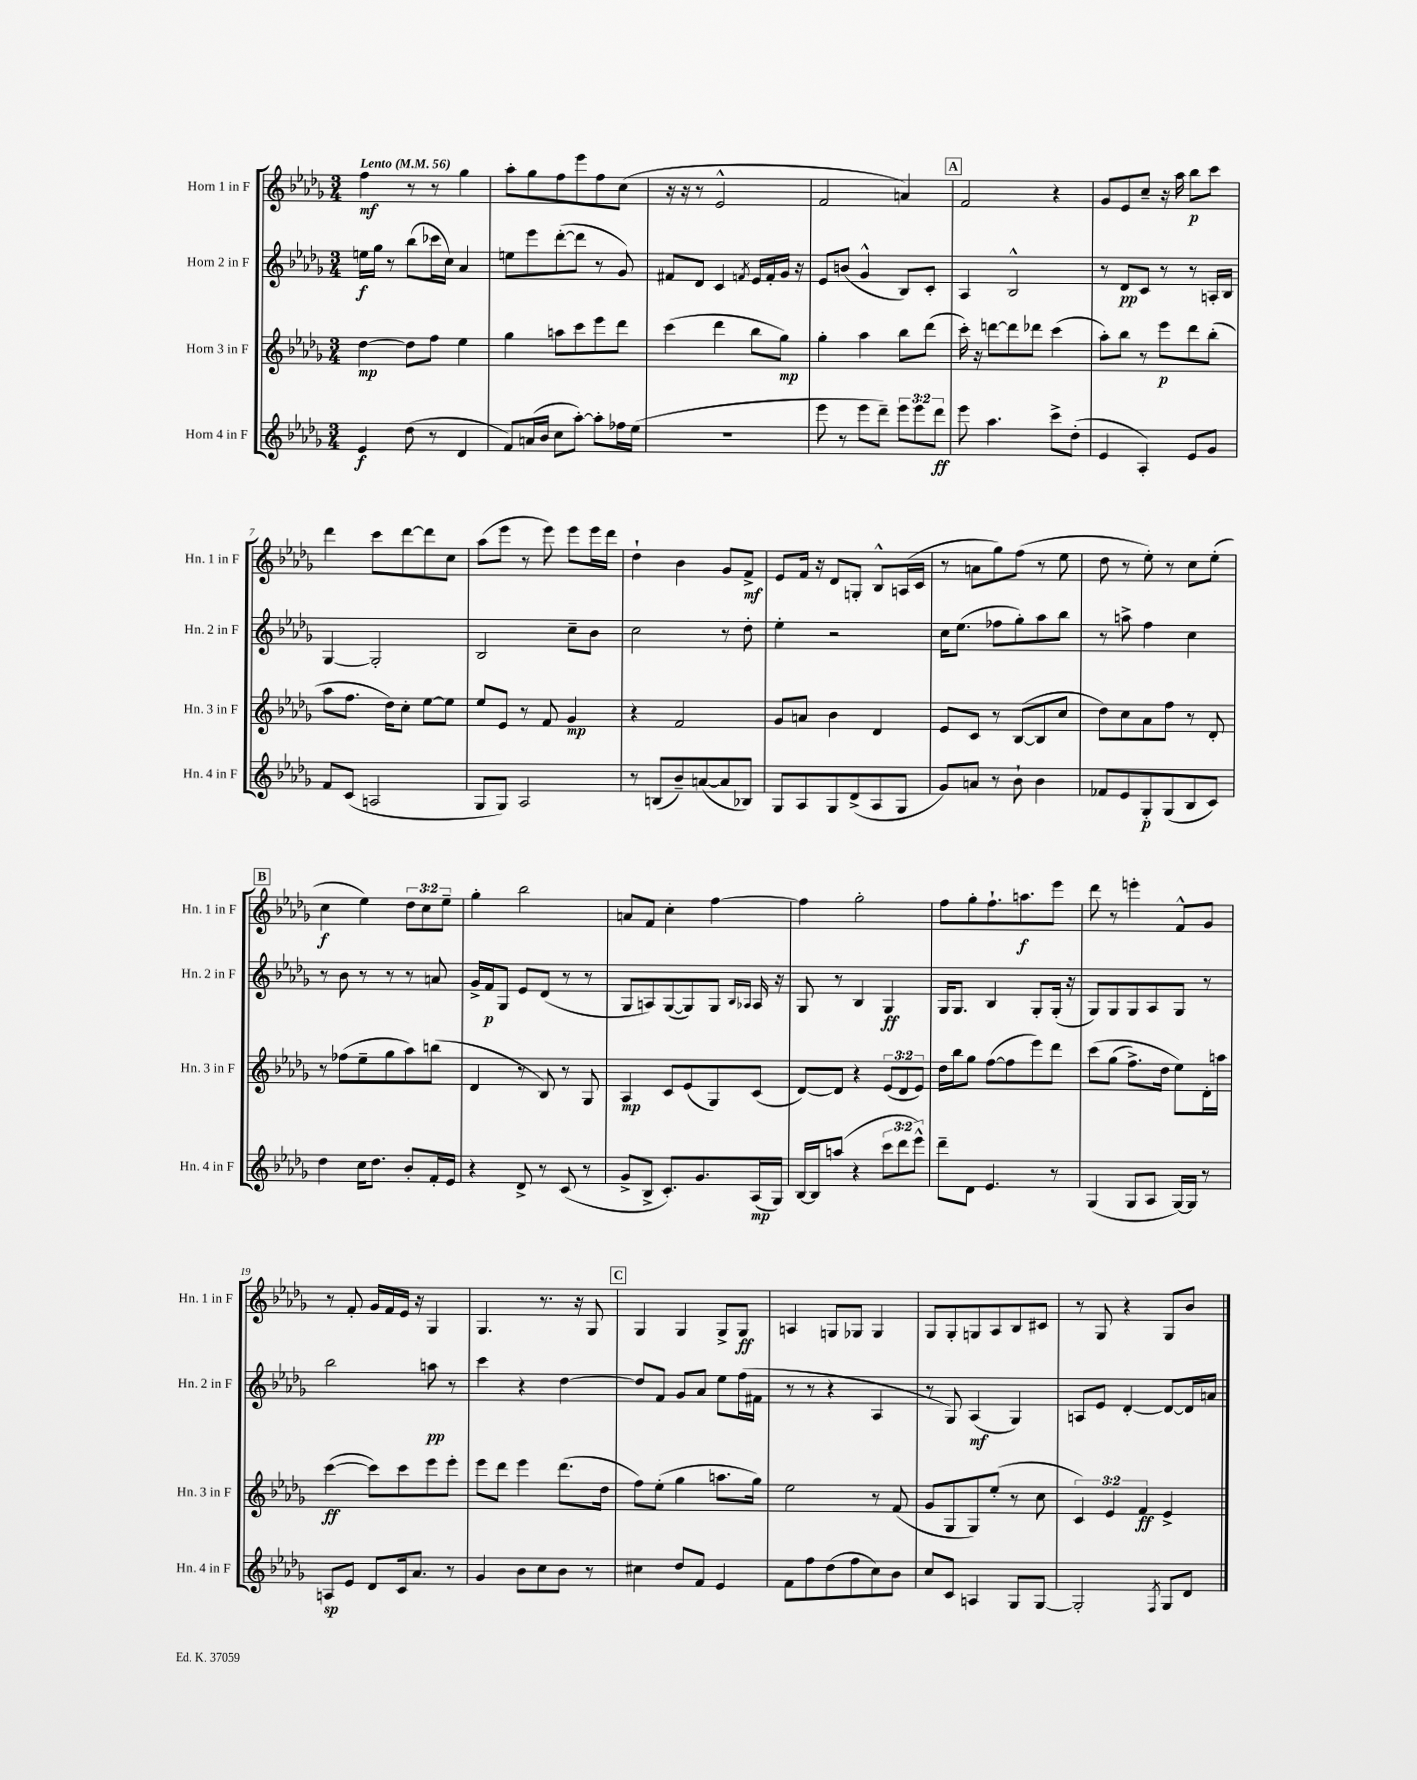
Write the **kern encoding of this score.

**kern	**dynam	**kern	**dynam	**kern	**dynam	**kern	**dynam
*part4	*part4	*part3	*part3	*part2	*part2	*part1	*part1
*staff4	*staff4	*staff3	*staff3	*staff2	*staff2	*staff1	*staff1
*I"Horn 4 in F	*	*I"Horn 3 in F	*	*I"Horn 2 in F	*	*I"Horn 1 in F	*
*I'Hn. 4 in F	*	*I'Hn. 3 in F	*	*I'Hn. 2 in F	*	*I'Hn. 1 in F	*
*clefG2	*	*clefG2	*	*clefG2	*	*clefG2	*
*k[b-e-a-d-g-]	*	*k[b-e-a-d-g-]	*	*k[b-e-a-d-g-]	*	*k[b-e-a-d-g-]	*
*M3/4	*	*M3/4	*	*M3/4	*	*M3/4	*
*MM56	*	*MM56	*	*MM56	*	*MM56	*
=1	=1	=1	=1	=1	=1	=1	=1
!	!	!	!	!	!	!LO:TX:a:B:t=Lento	!
4e-/	f	[4dd-\	mp	16een\LL	f	4ff\	mf
.	.	.	.	16gg-\JJ	.	.	.
.	.	.	.	8r	.	.	.
(8dd-\	.	8dd-\L]	.	(8bb-\L	.	8r	.
8r	.	8ff\J	.	16ccc-X\L	.	8r	.
.	.	.	.	16cc\JJ)	.	.	.
4d-/	.	4ee-\	.	4a-/	.	4gg-\	.
=2	=2	=2	=2	=2	=2	=2	=2
8f/L)	.	4gg-\	.	8een\L	.	8aa-'\L	.
(16an/L	.	.	.	8eee-\	.	8gg-\	.
16b-/JJ	.	.	.	.	.	.	.
8cc\L	.	8aan\L	.	([8ddd-'\	.	8ff\	.
[8aa-'\J)	.	8ccc\	.	8ddd-\J]	.	8eee-\	.
8aa-'\L]	.	8eee-\	.	8r	.	8ff\	.
16ff-X\L	.	8ddd-\J	.	8g-/)	.	(8cc\J	.
(16ee-\JJ	.	.	.	.	.	.	.
=3	=3	=3	=3	=3	=3	=3	=3
2.r	.	(4ccc\	.	8f#X/L	.	16r	.
.	.	.	.	.	.	16r	.
.	.	.	.	8d-/J	.	8r	.
.	.	4ddd-\	.	4c/	.	2e-^^/	.
.	.	.	.	8qfn/	.	.	.
.	.	8bb-\L	.	16e-/LL	.	.	.
.	.	.	.	16f'/	.	.	.
.	.	8gg-\J)	mp	16g-/JJ	.	.	.
.	.	.	.	16r	.	.	.
=4	=4	=4	=4	=4	=4	=4	=4
8eee-\	.	4gg-'\	.	8e-/L	.	2f/	.
8r	.	.	.	(8bn/J	.	.	.
8eee-\L	.	4aa-\	.	4g-^^/	.	.	.
8ddd-~\J)	.	.	.	.	.	.	.
12eee-\L	.	8bb-\L	.	8B-/L)	.	4an/)	.
12eee-\	.	.	.	.	.	.	.
.	.	(8ddd-\J	.	8c'/J	.	.	.
12ddd-\J	ff	.	.	.	.	.	.
!!LO:REH:place=s1:t=A
=5	=5	=5	=5	=5	=5	=5	=5
8eee-\	.	16ccc'\)	.	4A-/	.	2f/	.
.	.	16r	.	.	.	.	.
4.aa-\	.	[8dddn\L	.	.	.	.	.
.	.	8ddd\]	.	2B-^^/	.	.	.
.	.	8ddd-X\J	.	.	.	.	.
8ccc^\L	.	(4ccc\	.	.	.	4r	.
(8dd-'\J	.	.	.	.	.	.	.
=6	=6	=6	=6	=6	=6	=6	=6
4e-/	.	8aa-'\L)	.	8r	.	8g-/L	.
.	.	8bb-\J	.	8d-/L	pp	8e-/	.
4A-'/)	.	8r	.	8c/J	.	8cc~/J	.
.	.	8eee-\L	p	8r	.	16r	.
.	.	.	.	.	.	16aa-\	.
8e-/L	.	8ddd-\	.	8r	.	8bb-\L	p
8g-/J	.	(8bb-'\J	.	16An'/LL	.	8ccc\J	.
.	.	.	.	16B-/JJ	.	.	.
!!LO:LB:g=z
=7	=7	=7	=7	=7	=7	=7	=7
8f/L	.	8aa-\L	.	[4G-/	.	4ddd-\	.
(8c/J	.	8.ff\J	.	.	.	.	.
2An/	.	.	.	2G-'/]	.	8ccc\L	.
.	.	16dd-\KL)	.	.	.	.	.
.	.	8cc'\J	.	.	.	[8ddd-\	.
.	.	[8ee-\L	.	.	.	8ddd-\]	.
.	.	8ee-\J]	.	.	.	8cc\J	.
=8	=8	=8	=8	=8	=8	=8	=8
8G-/L	.	8ee-/L	.	2B-/	.	(8aa-\L	.
8G-/J)	.	8e-/J	.	.	.	8eee-\J	.
2A-/	.	8r	.	.	.	8r	.
.	.	8f/	.	.	.	8eee-\)	.
.	.	4g-/	mp	8cc~\L	.	8eee-\L	.
.	.	.	.	8b-\J	.	16eee-\L	.
.	.	.	.	.	.	16ddd-\JJ	.
=9	=9	=9	=9	=9	=9	=9	=9
8r	.	4r	.	2cc\	.	4dd-`\	.
(8Bn/L	.	.	.	.	.	.	.
8b-~/)	.	2f/	.	.	.	4b-\	.
([8an/	.	.	.	.	.	.	.
8a/]	.	.	.	8r	.	8g-/L	.
8B-X/J)	.	.	.	8dd-'\	.	8f^/J	mf
=10	=10	=10	=10	=10	=10	=10	=10
8G-/L	.	8g-/L	.	4ee-'\	.	8e-/L	.
8A-/	.	8an/J	.	.	.	16f/Jk	.
.	.	.	.	.	.	16r	.
8G-/	.	4b-\	.	2r	.	8d-/L	.
(8d-^/	.	.	.	.	.	8Gn'/J	.
8A-/	.	4d-/	.	.	.	8B-^^/L	.
8G-/J	.	.	.	.	.	(16An/L	.
.	.	.	.	.	.	16c/JJ	.
=11	=11	=11	=11	=11	=11	=11	=11
8g-/L)	.	8e-/L	.	16cc\KL	.	8r	.
.	.	.	.	(8.ee-\J	.	.	.
8an/J	.	8c/J	.	.	.	8an\L	.
8r	.	8r	.	8ff-X\L	.	8gg-\)	.
8b-`\	.	([8B-/L	.	8gg-'\)	.	(8ff\J	.
4b-\	.	8B-/]	.	8aa-\	.	8r	.
.	.	8cc/J	.	8bb-\J	.	8ee-\	.
=12	=12	=12	=12	=12	=12	=12	=12
8f-X/L	.	8dd-\L)	.	8r	.	8dd-\	.
8e-/	.	8cc\	.	8aan^\	.	8r	.
8G-'/	p	8a-\	.	4ff\	.	8ee-'\)	.
(8G-/	.	8ff\J	.	.	.	8r	.
8B-/	.	8r	.	4cc\	.	8cc\L	.
8c/J)	.	8d-'/	.	.	.	(8ee-'\J	.
!!LO:LB:g=z
!!LO:REH:place=s1:t=B
=13	=13	=13	=13	=13	=13	=13	=13
4dd-\	.	8r	.	8r	.	4cc\	f
.	.	(8ff-X\L	.	8b-\	.	.	.
16cc\KL	.	8ee-~\	.	8r	.	4ee-\)	.
8.dd-\J	.	.	.	.	.	.	.
.	.	8gg-\	.	8r	.	.	.
8b-'/L	.	8aa-\)	.	8r	.	12dd-\L	.
.	.	.	.	.	.	12cc\	.
16f'/L	.	(8bbn\J	.	8an/	.	.	.
.	.	.	.	.	.	12ee-~\J	.
16e-/JJ	.	.	.	.	.	.	.
=14	=14	=14	=14	=14	=14	=14	=14
4r	.	4d-/	.	16g-^/LL	.	4gg-'\	.
.	.	.	.	16f/J	p	.	.
.	.	.	.	8G-/J	.	.	.
8d-^/	.	8r	.	8e-/L	.	2bb-\	.
8r	.	8B-/)	.	(8d-/J	.	.	.
(8c/	.	8r	.	8r	.	.	.
8r	.	8G-/	.	8r	.	.	.
=15	=15	=15	=15	=15	=15	=15	=15
8g-^/L	.	4A-/	mp	8G-/L	.	8an/L	.
8B-^/J	.	.	.	8An/)	.	8f/J	.
8.c'/L)	.	8c/L	.	([8G-/	.	4cc'\	.
.	.	(8e-/	.	8G-/])	.	.	.
8.g-/	.	.	.	.	.	.	.
.	.	8G-/)	.	8G-/J	.	[4ff\	.
.	.	.	.	16qqB-/LL	.	.	.
.	.	.	.	16qqA-X/JJ	.	.	.
(16A-/L	mp	(8c/J	.	16A-/	.	.	.
16G-/JJ)	.	.	.	16r	.	.	.
=16	=16	=16	=16	=16	=16	=16	=16
[16B-/LL	.	[8d-/L)	.	8G-/	.	4ff\]	.
16B-/J]	.	.	.	.	.	.	.
(8aan/J	.	8d-/J]	.	8r	.	.	.
4r	.	4r	.	4B-/	.	2gg-'\	.
12ccc\L	.	(12e-/L	.	4G-/	ff	.	.
12ddd-\	.	12d-/	.	.	.	.	.
12eee-^^\J)	.	12e-/J)	.	.	.	.	.
=17	=17	=17	=17	=17	=17	=17	=17
8ddd-~\L	.	16dd-\LL	.	16G-/KL	.	8ff\L	.
.	.	16bb-\J	.	8.G-/J	.	.	.
8d-\J	.	8gg-\J	.	.	.	8gg-'\	.
4.e-/	.	([8ff\L	.	4B-/	.	8.ff`\	.
.	.	8ff\]	.	.	.	.	.
.	.	.	.	.	.	8.aan\	f
.	.	8eee-\)	.	8G-'/L	.	.	.
8r	.	8ddd-\J	.	(16G-'/Jk	.	8eee-\J	.
.	.	.	.	16r	.	.	.
=18	=18	=18	=18	=18	=18	=18	=18
(4G-/	.	(8ccc\L	.	8G-/L)	.	8ddd-\	.
.	.	(8gg-\J	.	8G-/	.	8r	.
8G-/L	.	8.ff^\L)	.	8G-/	.	4eeen'\	.
8A-/J	.	.	.	8A-/	.	.	.
.	.	16dd-\Jk	.	.	.	.	.
[16G-/LL)	.	8ee-\L)	.	8G-/J	.	8f^^/L	.
16G-/JJ]	.	.	.	.	.	.	.
8r	.	16d-'\L	.	8r	.	8g-/J	.
.	.	16aan\JJ	.	.	.	.	.
!!LO:LB:g=z
=19	=19	=19	=19	=19	=19	=19	=19
8An/L	sp	([4ccc\	ff	2bb-\	.	8r	.
8e-/J	.	.	.	.	.	8f'/	.
8d-/L	.	8ccc\L])	.	.	.	16g-/LL	.
.	.	.	.	.	.	16f/	.
16c/k	.	8ccc\	.	.	.	16e-/JJ	.
8.a-/J	.	.	.	.	.	16r	.
.	.	8eee-\	.	8aan\	pp	4G-/	.
8r	.	8eee-'\J	.	8r	.	.	.
=20	=20	=20	=20	=20	=20	=20	=20
4g-/	.	8eee-\L	.	4ccc\	.	4.G-/	.
.	.	8ddd-\J	.	.	.	.	.
8b-\L	.	4eee-\	.	4r	.	.	.
8cc\	.	.	.	.	.	8.r	.
8b-\J	.	(8.ddd-\L	.	[4dd-\	.	.	.
.	.	.	.	.	.	16r	.
8r	.	.	.	.	.	8G-/	.
.	.	16dd-\Jk	.	.	.	.	.
!!LO:REH:place=s1:t=C
=21	=21	=21	=21	=21	=21	=21	=21
4cc#X\	.	8ff\L)	.	8dd-/L]	.	4G-/	.
.	.	(8ee-'\J	.	8f/J	.	.	.
8dd-/L	.	4gg-\	.	8g-/L	.	4G-/	.
8f/J	.	.	.	8a-/J	.	.	.
4e-/	.	8.aan\L	.	8ee-\L	.	8G-^/L	.
.	.	.	.	(16ff\L	.	8G-/J	ff
.	.	16gg-\Jk)	.	16f#X\JJ	.	.	.
=22	=22	=22	=22	=22	=22	=22	=22
8f\L	.	2ee-\	.	8r	.	4An/	.
8ff\	.	.	.	8r	.	.	.
(8dd-\	.	.	.	4r	.	8Gn/L	.
8ff\	.	.	.	.	.	8G-X/J	.
8cc\)	.	8r	.	4A-/	.	4G-/	.
8b-\J	.	(8f/	.	.	.	.	.
=23	=23	=23	=23	=23	=23	=23	=23
8cc/L	.	8g-/L	.	8r	.	8G-/L	.
8c/J	.	8G-/	.	8G-/)	.	8G-'/	.
4An/	.	8G-/)	.	(4A-/	mf	8Gn/	.
.	.	(8ee-'/J	.	.	.	8A-/	.
8G-/L	.	8r	.	4G-/)	.	8B-/	.
[8G-/J	.	8cc\	.	.	.	8c#X/J	.
=24	=24	=24	=24	=24	=24	=24	=24
2G-'/]	.	6c/)	.	8An/L	.	8r	.
.	.	.	.	8e-/J	.	8G-/	.
.	.	6e-/	.	.	.	.	.
.	.	.	.	[4d-'/	.	4r	.
.	.	6f/	ff	.	.	.	.
8qF/	.	.	.	.	.	.	.
8G-/L	.	4e-^/	.	8d-/L_	.	8G-/L	.
8d-/J	.	.	.	16d-/L]	.	8b-/J	.
.	.	.	.	16an/JJ	.	.	.
==	==	==	==	==	==	==	==
*-	*-	*-	*-	*-	*-	*-	*-
